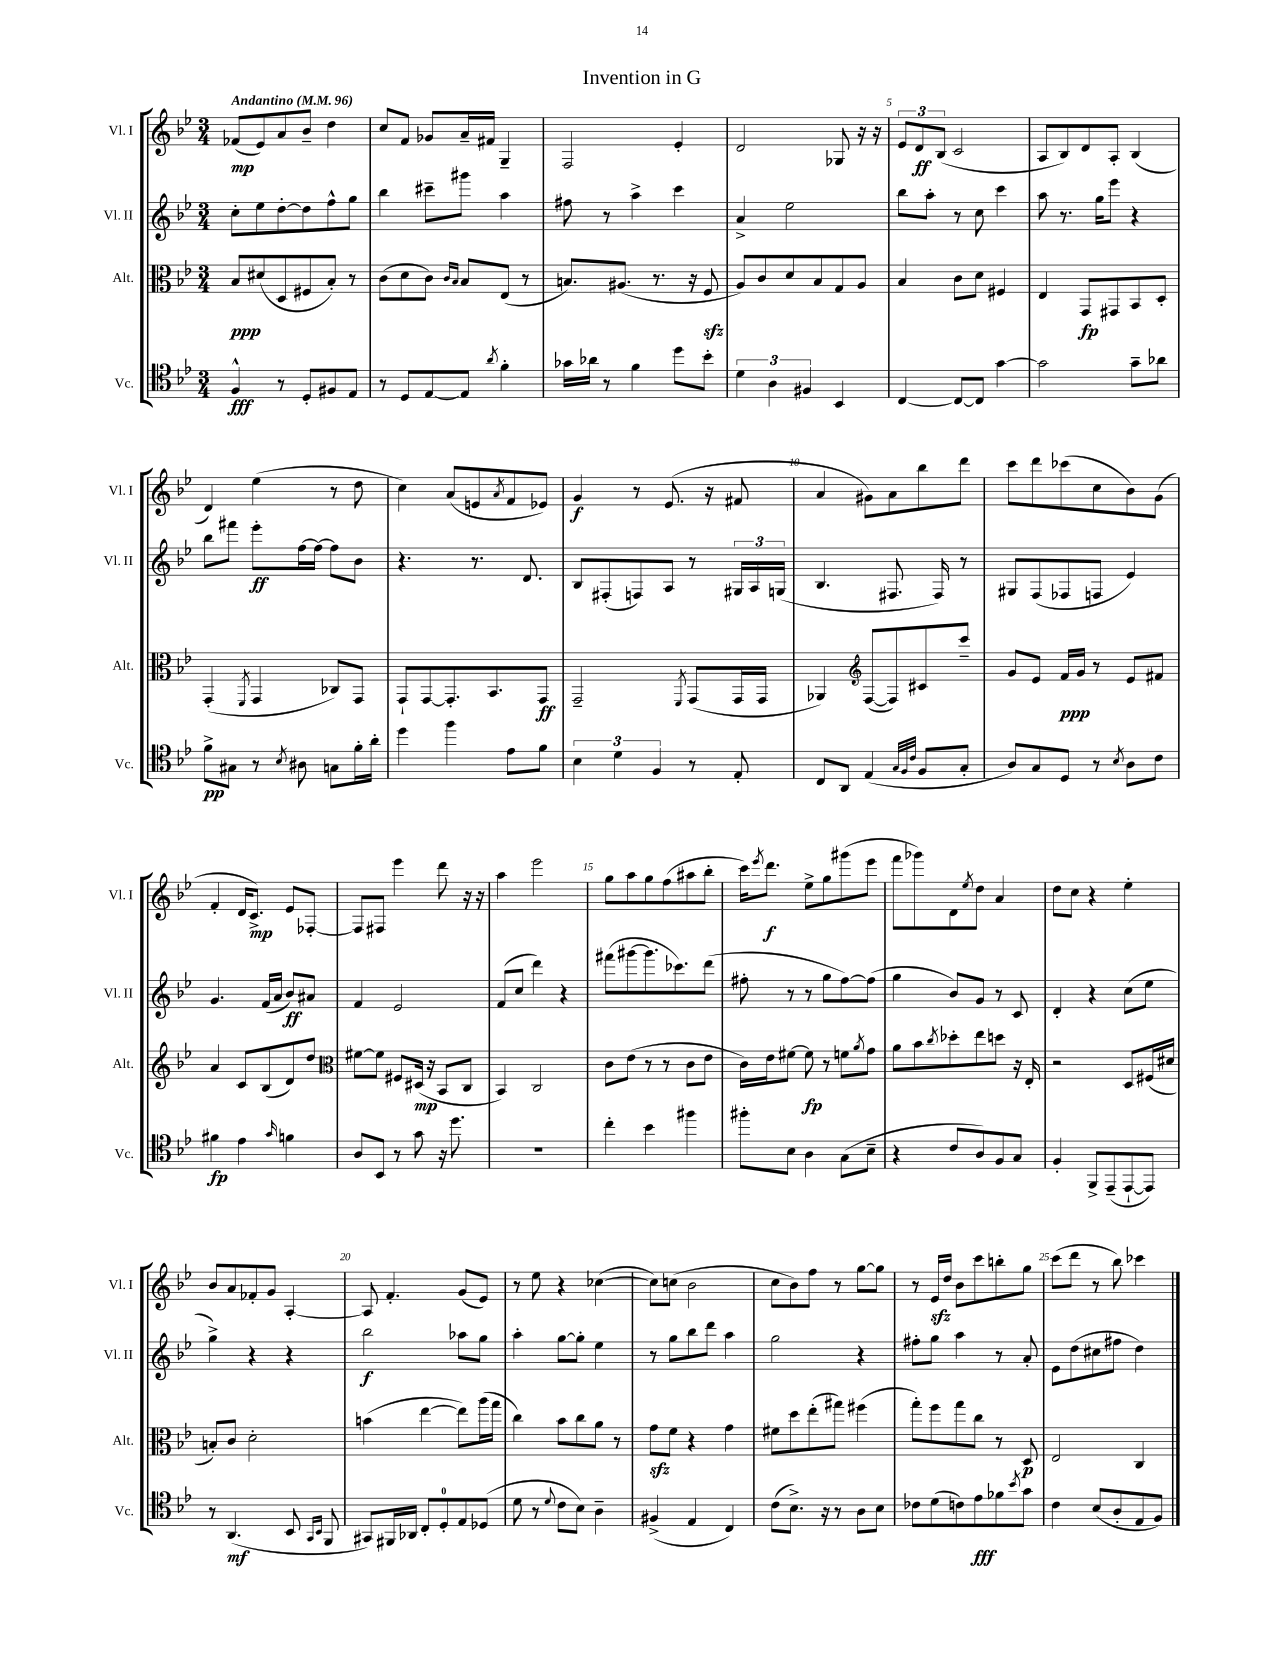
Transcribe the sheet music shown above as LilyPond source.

\header { title = "Invention in G" }
<<
\new StaffGroup <<
\new Staff = "s0" \with { instrumentName = "Vl. I" shortInstrumentName = "Vl. I" } {
    \clef treble \key bes \major \numericTimeSignature \time 3/4 \tempo "Andantino" 4 = 96
    fes'8\mp( ees'8) a'8 bes'8-- d''4 |
    c''8 f'8 ges'8 a'16-- fis'16 g4-- |
    f2 ees'4-. |
    d'2 ges8 r16 r16 |
    \tuplet 3/2 { ees'8 d'8\ff bes8( } c'2 |
    a8 bes8) d'8 a8-. bes4( |
    d'4) ees''4( r8 d''8 |
    c''4) a'8( e'8 \acciaccatura { a'8 } f'8 ees'8) |
    g'4\f r8 ees'8.( r16 fis'8 |
    a'4 gis'8) a'8 bes''8 d'''8 |
    c'''8 d'''8 ces'''8( c''8 bes'8) g'8( |
    f'4-. d'16 c'8.->\mp) ees'8 fes8~-. |
    fes8 fis8 ees'''4 d'''8 r16 r16 |
    a''4 ees'''2 |
    g''8 a''8 g''8 f''8( ais''8 bes''8-. |
    c'''16) \acciaccatura { ees'''8 } d'''8.\f ees''8-> g''8 gis'''8( ees'''8 |
    f'''8 ges'''8) d'8 \acciaccatura { ees''8 } d''8 a'4 |
    d''8 c''8 r4 ees''4-. |
    bes'8 a'8 fes'8-. g'8 a4~-. |
    a8 f'4.-. g'8( ees'8) |
    r8 ees''8 r4 ces''4~( |
    ces''8) c''8( bes'2 |
    c''8 bes'8) f''8 r8 g''8~ g''8 |
    r8 ees'16\sfz d''16 bes'8 c'''8 b''8-. g''8 |
    c'''8( d'''8 r8 bes''8) ces'''4 \bar "|." |
}
\new Staff = "s1" \with { instrumentName = "Vl. II" shortInstrumentName = "Vl. II" } {
    \clef treble \key bes \major \numericTimeSignature \time 3/4
    c''8-. ees''8 d''8~-. d''8 f''8-^ g''8 |
    bes''4 cis'''8-- gis'''8 a''4 |
    fis''8 r8 a''4-> c'''4 |
    a'4-> ees''2 |
    bes''8 a''8-. r8 c''8 c'''4 |
    a''8 r8. g''16 ees'''8 r4 |
    bes''8 fis'''8 ees'''8-.\ff f''16~ f''16~ f''8 bes'8 |
    r4. r8. d'8. |
    bes8 fis8-.( f8) a8 r8 \tuplet 3/2 { gis16 a16 g16( } |
    bes4. fis8. fis16) r8 |
    gis8 f8( fes8 f8 ees'4) |
    g'4. f'16( a'16 bes'8\ff) ais'8 |
    f'4 ees'2 |
    f'8( c''8 d'''4) r4 |
    fis'''8( gis'''8~ gis'''8. ces'''8.) d'''8( |
    fis''8-. r8 r8 g''8 fis''8~) fis''8( |
    g''4 bes'8) g'8 r8 c'8 |
    d'4-. r4 c''8( ees''8 |
    g''4->) r4 r4 |
    bes''2\f aes''8 g''8 |
    a''4-. g''8~ g''8-. ees''4 |
    r8 g''8 bes''8 d'''8 a''4 |
    g''2 r4 |
    fis''8-. g''8 a''4 r8 a'8-. |
    ees'8 d''8( cis''8 fis''8 d''4) \bar "|." |
}
\new Staff = "s2" \with { instrumentName = "Alt." shortInstrumentName = "Alt." } {
    \clef alto \key bes \major \numericTimeSignature \time 3/4
    bes8\ppp dis'8( d8 fis8 bes8-.) r8 |
    c'8( d'8 c'8) \grace { c'16 bes16 } bes8 ees8( r8 |
    b8.) ais8.( r8. r16 f8\sfz |
    a8) c'8 d'8 bes8 g8 a8 |
    bes4 c'8 d'8 fis4 |
    ees4 g,8\fp gis,8 bes,8 d8-. |
    g,4-.( \acciaccatura { f,8 } g,4 ces8) g,8 |
    g,8-! g,8~ g,8.-. bes,8. g,8\ff |
    g,2-- \acciaccatura { f,8 } g,8( g,16 g,16 |
    aes,4) \clef treble f8~( f8) cis'8 c'''8-- |
    g'8 ees'8 f'16\ppp g'16 r8 ees'8 fis'8 |
    a'4 c'8 bes8( d'8) d''8 |
    \clef alto fis'8~ fis'8 fis8 dis16\mp( r16 bes,8 c8 |
    bes,4) c2 |
    c'8 ees'8( r8 r8 c'8 ees'8 |
    c'16) ees'16 fis'8~ fis'8\fp r8 f'8 \acciaccatura { a'8 } g'8 |
    a'8 bes'8 \acciaccatura { c''8 } des''8-. ees''8 d''8 r16 ees16-. |
    r2 d8 fis16( dis'16 |
    b8-.) c'8 d'2-. |
    b'4( ees''4~ ees''8) a''16( g''16 |
    c''4) bes'8 c''8 a'8 r8 |
    g'8\sfz f'8 r4 g'4 |
    fis'8 d''8 ees''8-.( gis''8) fis''4( |
    g''8-.) f''8 g''8 c''8 r8 d8\p |
    ees2 c4 \bar "|." |
}
\new Staff = "s3" \with { instrumentName = "Vc." shortInstrumentName = "Vc." } {
    \clef tenor \key bes \major \numericTimeSignature \time 3/4
    f4-^\fff r8 d8-. fis8 ees8 |
    r8 d8 ees8~ ees8 \acciaccatura { a'8 } f'4-. |
    ges'16 aes'16 r8 f'4 d''8 bes'8-. |
    \tuplet 3/2 { d'4 a4 fis4 } bes,4 |
    c4~ c8~ c8 g'4~ |
    g'2 g'8-- aes'8 |
    f'8->\pp gis8 r8 \acciaccatura { bes8 } ais8 g8 f'16-. a'16-. |
    d''4 f''4 ees'8 f'8 |
    \tuplet 3/2 { bes4 d'4 f4 } r8 ees8-. |
    c8 a,8 ees4( \grace { g32 f32 c'32 } f8 g8-. |
    a8) g8 d8 r8 \acciaccatura { bes8 } a8 c'8 |
    fis'4\fp ees'4 \grace { g'16 } f'4 |
    a8 bes,8 r8 g'8 r16 d''8. |
    R2. |
    c''4-. bes'4 fis''4 |
    fis''8-. bes8 a4 g8( bes8-- |
    r4 c'8 a8) f8 g8 |
    f4-. f,8-> ees,8--( ees,8~-! ees,8) |
    r8 a,4.\mf( bes,8 \grace { g,16 bes,16 } f,8 |
    gis,8) fis,16 aes,16 c8-. d8-0-. ees8 des8( |
    d'8 r8 \appoggiatura { d'8 } c'8 bes8) a4-- |
    fis4->( ees4 c4) |
    c'8( bes8.->) r16 r8 a8 bes8 |
    ces'8 d'8( c'8) ees'8\fff fes'8 \acciaccatura { bes'8 } g'8 |
    c'4 bes8( a8-. ees8 f8) \bar "|." |
}
>>
>>
\layout { \context { \Score \override BarNumber.break-visibility = ##(#f #t #t) barNumberVisibility = #(every-nth-bar-number-visible 5) } }
